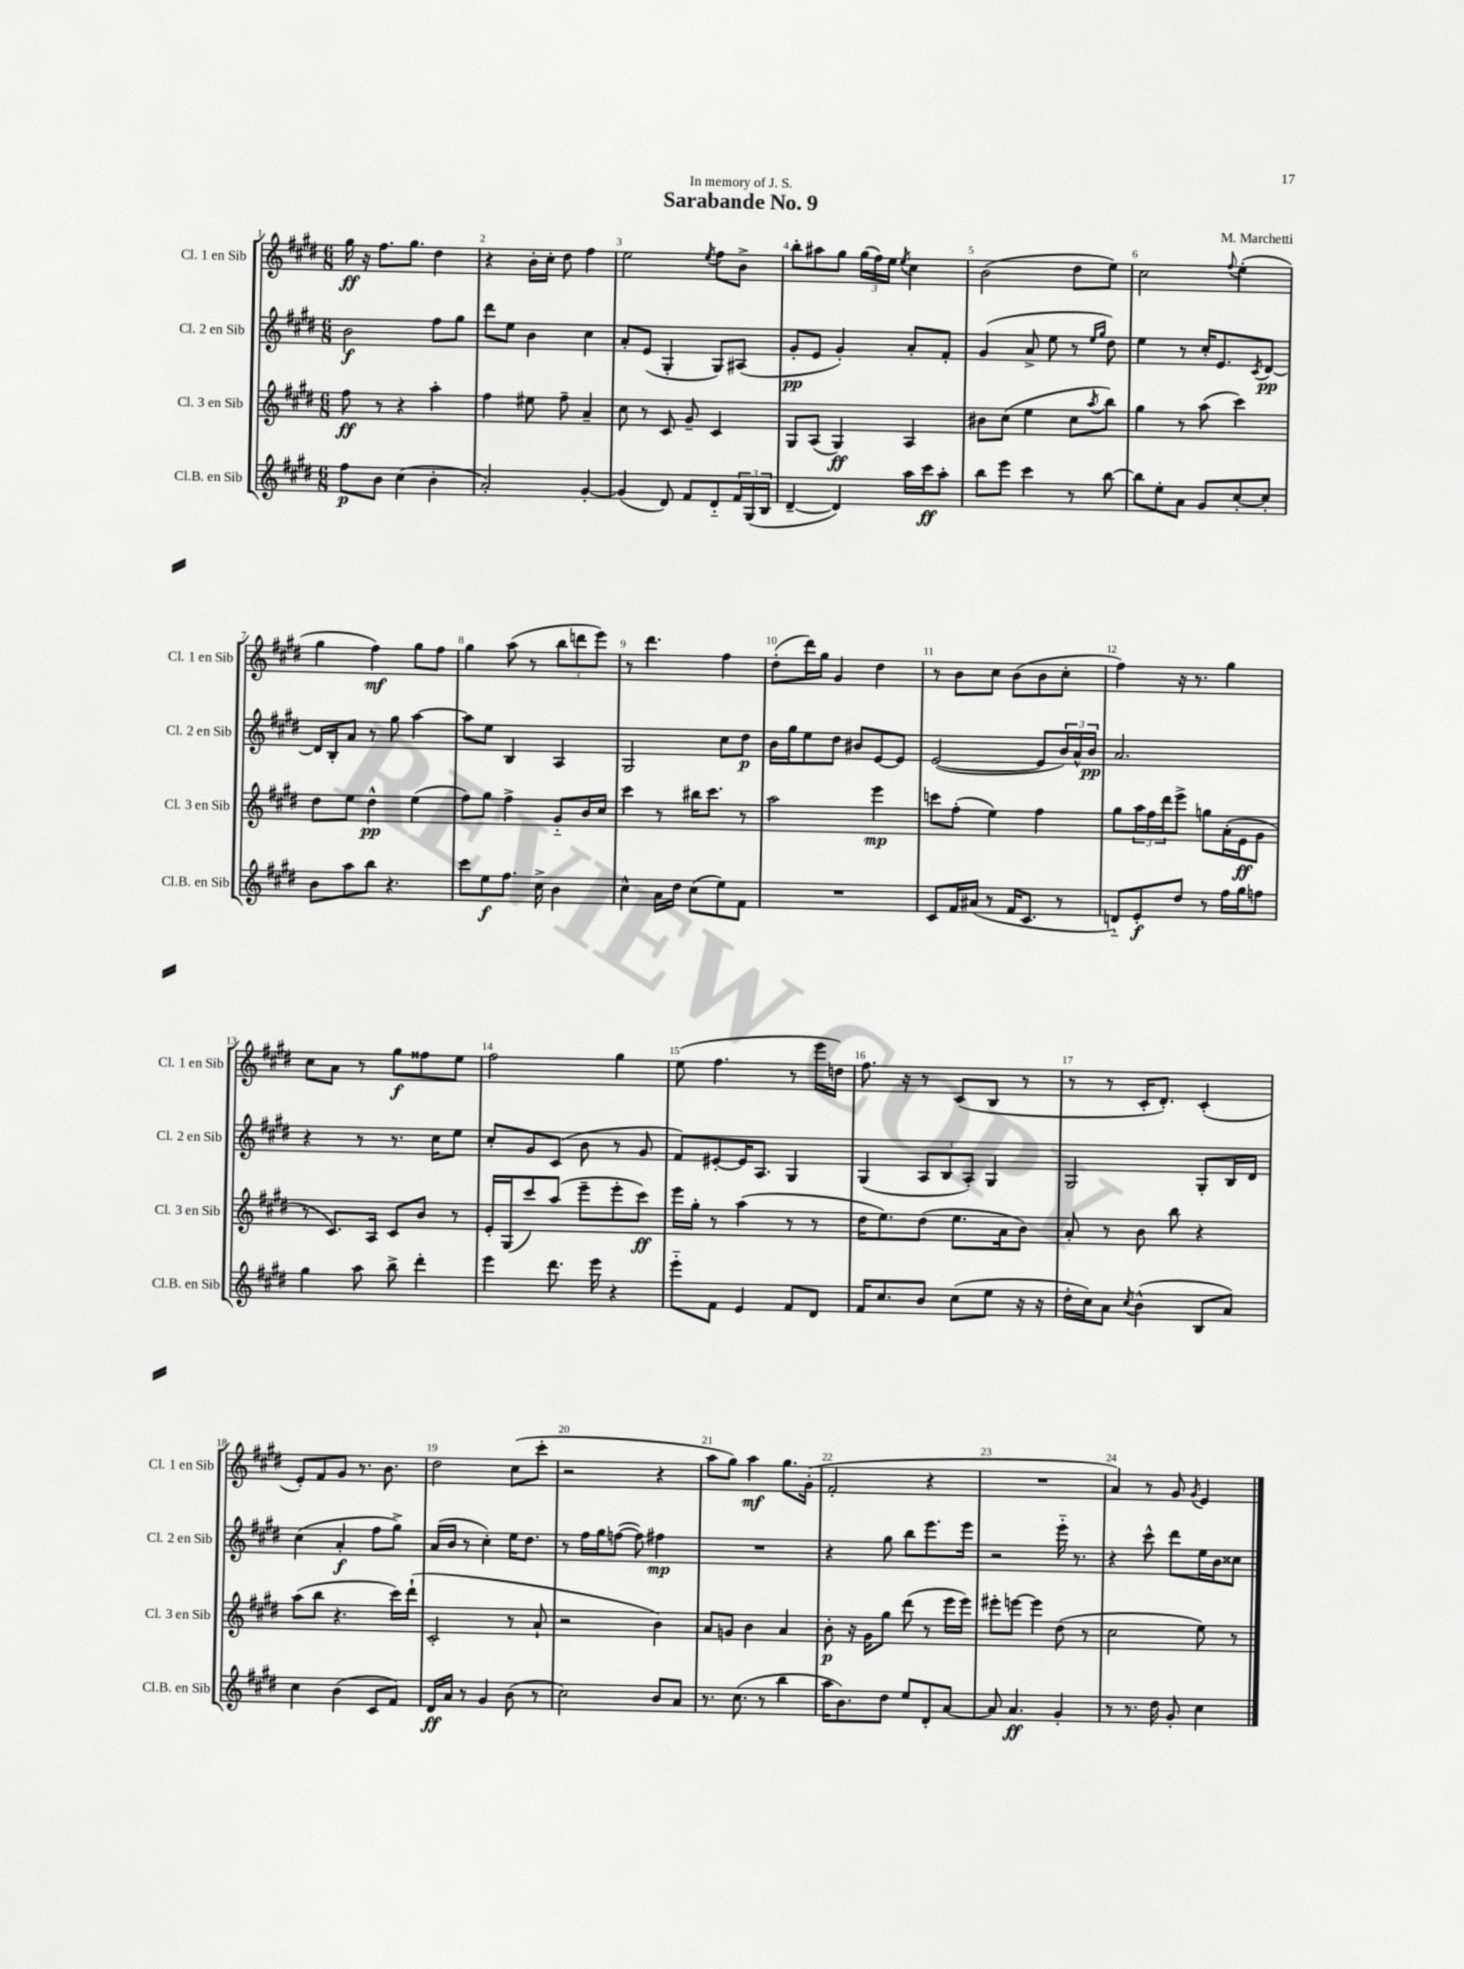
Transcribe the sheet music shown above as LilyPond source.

\header { title = "Sarabande No. 9" composer = "M. Marchetti" dedication = "In memory of J. S." }
<<
\new StaffGroup <<
\new Staff = "s0" \with { instrumentName = "Cl. 1 en Sib" shortInstrumentName = "Cl. 1 en Sib" } {
    \clef treble \key e \major \numericTimeSignature \time 6/8
    gis''16\ff r16 fis''8. gis''8. dis''4 |
    r4 b'16-. cis''16-. dis''8 fis''4 |
    e''2 \acciaccatura { e''8 } fis''8 b'8-> |
    b''8-. ais''8 gis''8 \tuplet 3/2 { gis''16( fis''16) e''16 } \acciaccatura { e''8 } cis''4 |
    b'2( dis''8 e''8) |
    cis''2 \appoggiatura { fis''8 } e''4-.( |
    gis''4 fis''4\mf) gis''8 fis''8 |
    gis''4 a''8( r8 \tuplet 3/2 { b''8 d'''8 e'''8) } |
    r8 dis'''4. fis''4 |
    dis''8-.( dis'''16) gis''16 gis'4 dis''4 |
    r8 b'8 cis''8 b'8( b'8 cis''8-. |
    fis''4) r16 r8. gis''4 |
    cis''8 a'8 r8 gis''8\f fisis''8 e''8 |
    fis''2 gis''4 |
    e''8( fis''4. r8 e'''16 d''16) |
    fis''8. r16 r8 cis'8( b8 r8 |
    r8 r8 cis'16-. dis'8.-.) cis'4-.( |
    e'8-.) fis'8 gis'8 r8. b'8. |
    dis''2 cis''8( cis'''8-. |
    r2 r4 |
    a''8 gis''8) a''4\mf gis''8. gis'16-.( |
    fis'2-. r4 |
    R2. |
    a'4) r8 gis'8 \acciaccatura { gis'8 } e'4 \bar "|." |
}
\new Staff = "s1" \with { instrumentName = "Cl. 2 en Sib" shortInstrumentName = "Cl. 2 en Sib" } {
    \clef treble \key e \major \numericTimeSignature \time 6/8
    b'2\f fis''8 gis''8 |
    dis'''8 e''8 b'4 cis''4 |
    a'8-. e'8( gis4-. gis8) ais8( |
    gis'8-.\pp e'8 gis'4-.) a'8-. fis'8-. |
    gis'4( a'8-> e''8 r8 \grace { e''16 gis''16 } dis''8) |
    e''4 r8 cis''16-. e'8. \acciaccatura { cis'8 } dis'8~\pp |
    dis'16 b16-. a'8 r8 gis''8 a''4~ |
    a''8 e''8 b4 a4 |
    gis2 cis''8 dis''8\p |
    b'16 gis''16 e''8 dis''8 bis'8 e'8~ e'8 |
    e'2~( e'8 \tuplet 3/2 { b'16) a'16-^ b'16\pp } |
    a'2. |
    r4 r8 r8. cis''16 e''8 |
    cis''8-. gis'8 cis'8( b'8 r8 gis'8 |
    fis'8) eis'8~-. eis'16 a8. gis4 |
    gis4( \tuplet 3/2 { a8 b8 a8-.) } gis4 |
    gis2 gis8-. b16 dis'16 |
    cis''4( a'4-.\f fis''8 gis''8->) |
    a'16( b'16 r8 cis''4-.) e''16 dis''8. |
    r8 fis''16 gis''16 f''8~( f''8) fis''4\mp |
    R2. |
    r4 gis''8 b''8 e'''8. e'''16 |
    r2 e'''16-_ r8. |
    r4 cis'''8-^ dis'''8 e''16 b'16 cisis''8 \bar "|." |
}
\new Staff = "s2" \with { instrumentName = "Cl. 3 en Sib" shortInstrumentName = "Cl. 3 en Sib" } {
    \clef treble \key e \major \numericTimeSignature \time 6/8
    fis''8\ff r8 r4 a''4-. |
    fis''4 eis''8 fis''8-- a'4-- |
    cis''8 r8 cis'8 gis'8-- cis'4 |
    gis8 a8( gis4\ff) a4 |
    bis'8 cis''8( e''4 cis''8 \acciaccatura { a''8 } b''8) |
    gis''4 r8 a''8( cis'''4) |
    dis''8 e''8 dis''4-^\pp e''4( |
    fis''8) gis''8 fis''4-> gis'8-_ b'16 cis''16 |
    cis'''4 r8 bis''16 cis'''8. r8 |
    a''2 e'''4\mp |
    c'''8 fis''8-.( e''4) fis''4 |
    gis''8 \tuplet 3/2 { a''16 fis''16 dis'''16 } e'''8-> g''8 a'16-.( e'16\ff gis'8 |
    r8 cis'8.) a16 cis'8 b'8 r8 |
    e'16-. gis16( cis'''8) a''8( e'''8-- e'''8-. cis'''8\ff) |
    e'''16 gis''16-. r8 a''4( r8 r8 |
    dis''16 e''8.) dis''8( e''8. a'16 b'8) |
    a'8-. r8 b'8 b''8 r4 |
    a''8( b''8 r4. cis'''16) dis'''16-!( |
    cis'2-. r8 a'8-! |
    r2 b'4) |
    a'8 g'8 b'4 a'4 |
    b'8-.\p r16 gis'16 gis''8 dis'''8( r8 e'''16 e'''16) |
    eis'''8-. e'''8~ e'''4 dis''8( r8 |
    cis''2 e''8) r8 \bar "|." |
}
\new Staff = "s3" \with { instrumentName = "Cl.B. en Sib" shortInstrumentName = "Cl.B. en Sib" } {
    \clef treble \key e \major \numericTimeSignature \time 6/8
    fis''8\p b'8 cis''4( b'4-. |
    a'2-.) gis'4~-. |
    gis'4( dis'8) fis'8 dis'8-_ \tuplet 3/2 { fis'16 gis16( b16 } |
    dis'4~-- dis'4) a''16 cis'''16\ff a''8-. |
    b''8 e'''8 cis'''4 r8 b''8~ |
    b''8 e''8-. a'8 gis'8 cis''8~-. cis''8-. |
    b'8 a''8 b''8 r4. |
    cis'''8 e''8\f fis''8. cis''16-> b'4 |
    cis''4-^ a'16 dis''16 cis''8( e''8) fis'8 |
    R2. |
    cis'8 fis'16 ais'16( r8 fis'16 cis'8. r8 |
    d'8-_) e'8-.\f dis''8 r8 fis''16 gis''16 f''8 |
    gis''4 a''8 b''8-> dis'''4-. |
    e'''4 dis'''8. e'''16 r4 |
    e'''8-_ fis'8 e'4 fis'8 dis'8 |
    fis'16 cis''8. b'8 cis''8( e''8 r16 r16 |
    dis''16-. cis''16) a'8 \acciaccatura { cis''8 } b'4-^( b8 a'8) |
    cis''4 b'4( cis'8 fis'8) |
    dis'16\ff a'16 r8 gis'4 b'8( r8 |
    cis''2) b'8 a'8 |
    r8. cis''8.( r8 b''4 |
    a''16 b'8.) dis''8 e''8 dis'8-. a'8~ |
    a'8 a'4.\ff gis'4-. |
    r8 r8. dis''16 gis'8-. cis''4 \bar "|." |
}
>>
>>
\layout { \context { \Score \override BarNumber.break-visibility = ##(#f #t #t) barNumberVisibility = #all-bar-numbers-visible } }
